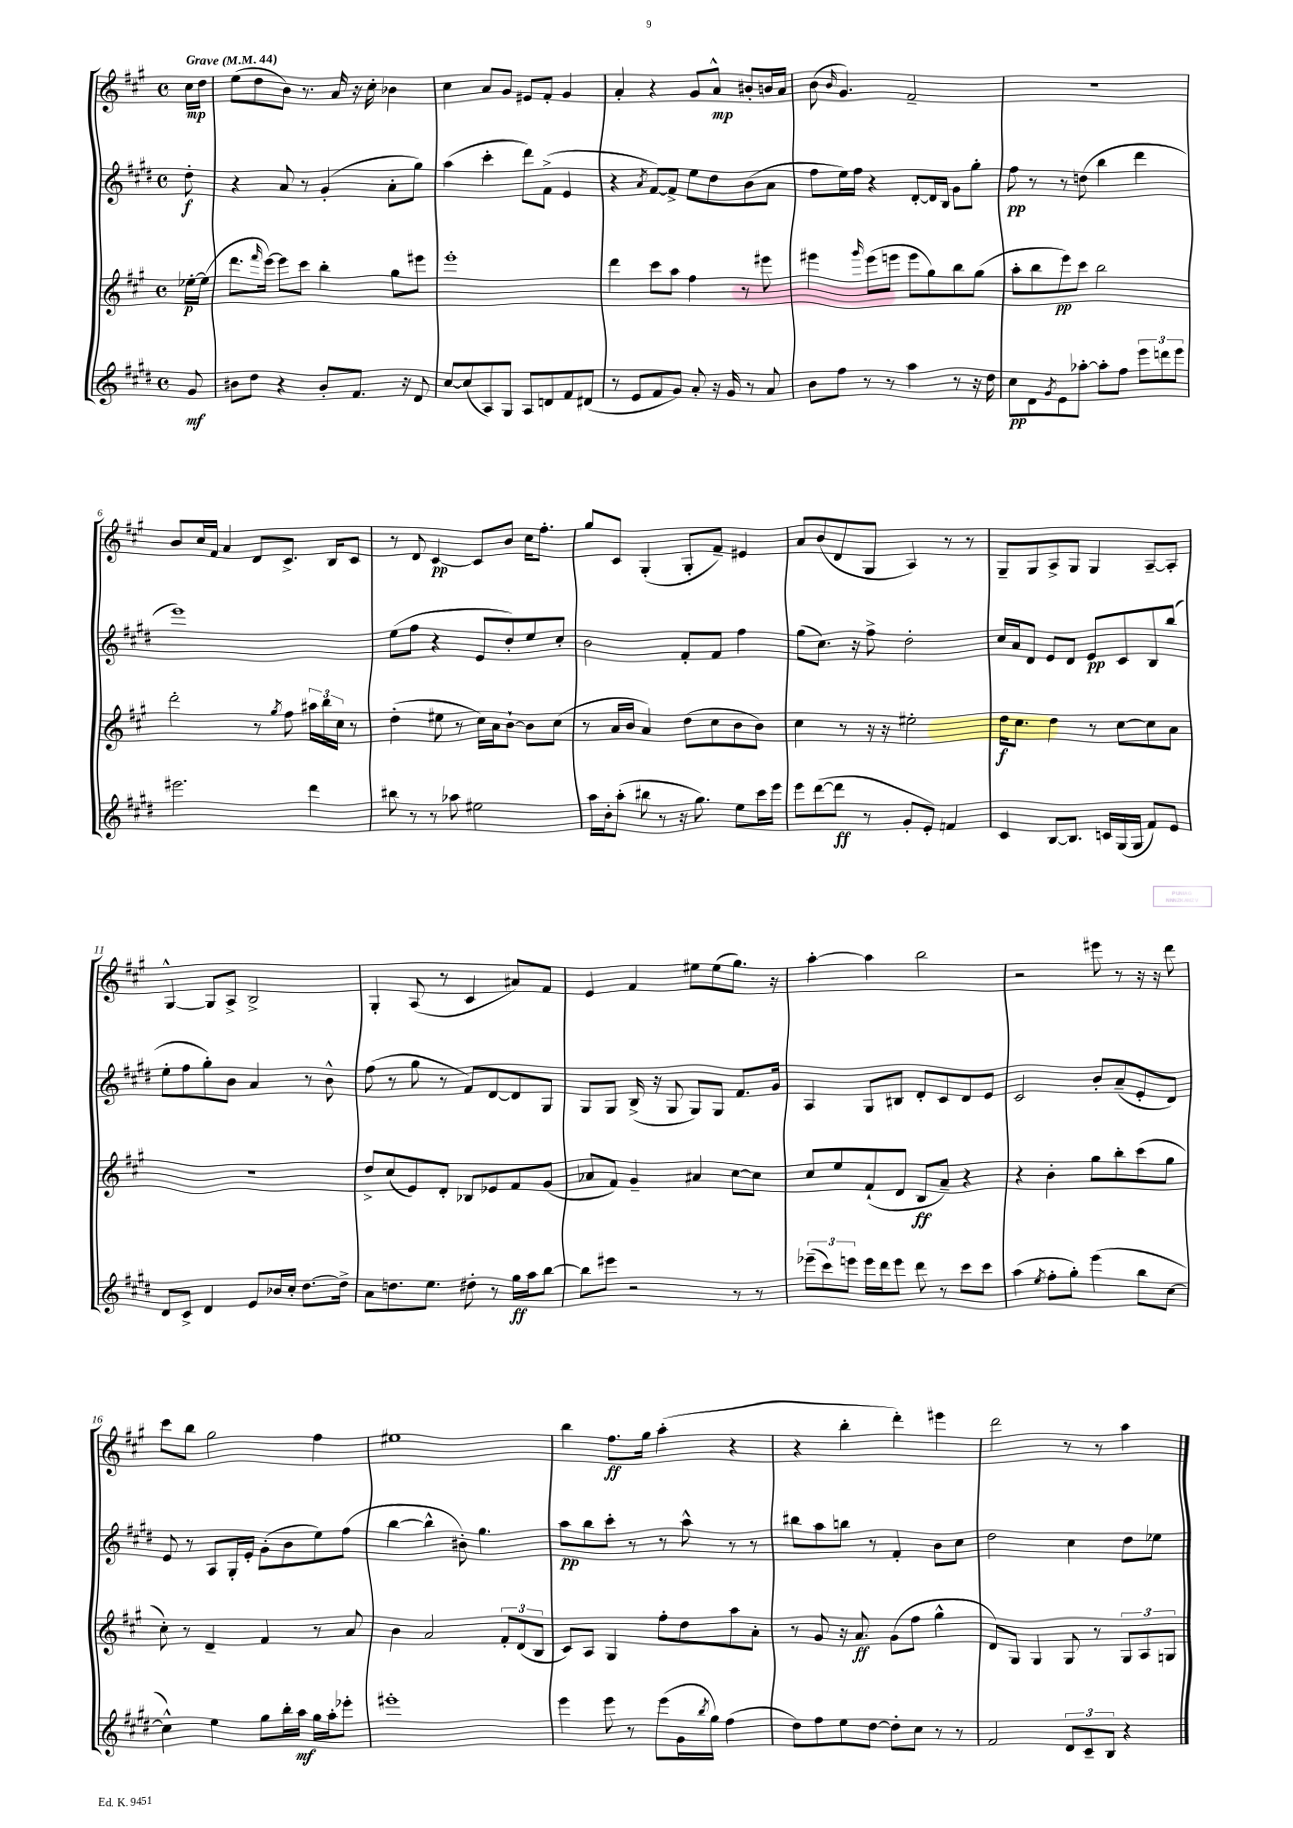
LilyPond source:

<<
\new StaffGroup <<
\new Staff = "s0" {
    \clef treble \key a \major \defaultTimeSignature \time 4/4 \partial 8 \tempo "Grave" 4 = 44
    cis''16\mp d''16 |
    e''8( d''8 b'8) r8. a'16 r16 cis''16-. bes'4 |
    cis''4 a'8 gis'8 eis'8 fis'8-. gis'4 |
    a'4-. r4 gis'8 a'8-^\mp bis'8-. b'16 a'16 |
    b'8( \grace { b'16 } gis'4.) fis'2-- |
    R1 |
    b'8 cis''16 fis'16 a'4 d'8 cis'8.-> b16 cis'8 |
    r8 d'8 cis'4~\pp cis'8 b'8 cis''16 fis''8.-. |
    gis''8 cis'8 gis4-.( gis8-. fis'8--) eis'4 |
    a'8 b'8( d'8 gis8 a4) r8 r8 |
    gis8-- gis8 a8-> gis8 gis4 a8~-- a8-. |
    gis4~-^ gis8 a8-> b2-> |
    gis4-. a8( r8 cis'4 ais'8) fis'8 |
    e'4 fis'4 eis''8 eis''8( gis''8.) r16 |
    a''4~-. a''4 b''2 |
    r2 eis'''8 r8 r16 r16 d'''8 |
    cis'''8 b''8 gis''2 fis''4 |
    eis''1 |
    b''4 fis''8.\ff gis''16 a''4-.( r4 |
    r4 b''4-. d'''4-.) eis'''4 |
    d'''2 r8 r8 a''4 \bar "|." |
}
\new Staff = "s1" {
    \clef treble \key e \major \defaultTimeSignature \time 4/4 \partial 8
    dis''8-.\f |
    r4 a'8 r8 gis'4-.( a'8-. gis''8) |
    a''4( cis'''4-. dis'''8) fis'8->( e'4 |
    r4 \acciaccatura { a'8 } fis'8~) fis'8-> e''8 dis''8 b'8( a'8 |
    fis''8 e''16) fis''16 r4 dis'8~-. dis'16 b16 gis'8 gis''8-. |
    fis''8\pp r8 r8 d''8( b''4 dis'''4 |
    e'''1) |
    e''8( fis''8 r4 e'8 dis''8-.) e''8 cis''8-. |
    b'2 fis'8-. fis'8 fis''4 |
    gis''8( cis''8.) r16 fis''8-> dis''2-. |
    cis''16 a'16 dis'8 e'8 dis'8 e'8\pp cis'8 b8 b''8( |
    e''8-. fis''8 gis''8-.) b'8 a'4 r8 b'8-^ |
    fis''8( r8 gis''8 r8 fis'8) dis'8~ dis'8 gis8 |
    gis8 gis8 b16->( r16 gis8 gis8) gis8 fis'8. gis'16 |
    a4 gis8 bis8 dis'8-. cis'8 dis'8 e'8 |
    cis'2 b'8-. a'8--( e'8-. dis'8) |
    e'8 r8 a8 gis16-. e'16-. gis'8-.( b'8 e''8) fis''8( |
    b''4~ b''4-^ bis'8-.) gis''4. |
    a''8\pp b''8 cis'''8-. r8 r8 a''8-^ r8 r8 |
    bis''8 a''8 b''8 r8 fis'4-. b'8 cis''8 |
    dis''2 cis''4 dis''8 ees''8 \bar "|." |
}
\new Staff = "s2" {
    \clef treble \key a \major \defaultTimeSignature \time 4/4 \partial 8
    ees''16~-.\p ees''16( |
    d'''8. \grace { fis'''16 } e'''16~) e'''8 cis'''8 b''4-. gis''8 eis'''8 |
    e'''1-. |
    d'''4 cis'''8 a''8 fis''4 r8 eis'''8 |
    eis'''4 \grace { gis'''16 } eis'''8( e'''8 e'''8 gis''8) b''8 gis''8( |
    a''8-. b''8 e'''8\pp) cis'''8 b''2 |
    d'''2-. r8 \acciaccatura { gis''8 } fis''8 \tuplet 3/2 { ais''16 b''16 cis''16 } r8 |
    d''4-.( eis''8 r8 cis''16) a'16 b'8~-! b'8 cis''8( |
    r8 a'16 b'16 a'4) d''8( cis''8 b'8 b'8) |
    cis''4 r8 r16 r16 eis''2-. |
    d''16\f cis''8. d''4 r8 cis''8~ cis''8 a'8 |
    R1 |
    d''8-> cis''8( e'8) d'8-. bes8 ees'8 fis'8 gis'8( |
    aes'8 fis'8) gis'4-- ais'4 cis''8~ cis''8 |
    cis''8 e''8 fis'8-!( d'8 b8\ff a'8--) r4 |
    r4 b'4-. gis''8 b''8-. cis'''8( gis''8 |
    cis''8-.) r8 d'4-- fis'4 r8 a'8 |
    b'4 a'2 \tuplet 3/2 { fis'8-. d'8( b8 } |
    cis'8) a8 gis4 fis''8-. d''8 a''8 a'8-. |
    r8 gis'8 r16 a'8.\ff gis'8( fis''8 gis''4-^ |
    d'8) gis8 gis4 gis8 r8 \tuplet 3/2 { gis8 a8 g8 } \bar "|." |
}
\new Staff = "s3" {
    \clef treble \key e \major \defaultTimeSignature \time 4/4 \partial 8
    gis'8\mf |
    bis'8 dis''8 r4 bis'8-. fis'8. r16 dis'8 |
    cis''8~ cis''8( a8) gis8 a8 d'8 fis'8 dis'8( |
    r8 e'8 fis'8 gis'8) a'8-. r16 gis'16 r8 a'8 |
    b'8 fis''8 r8 r8 a''4 r8 r16 dis''16 |
    cis''8\pp dis'8 \acciaccatura { gis'8 } e'8 aes''8~-. aes''8-. fis''8 \tuplet 3/2 { e'''8 d'''8 e'''8 } |
    eis'''2. dis'''4 |
    bis''8 r8 r8 aes''8 eis''2 |
    a''16 b'16-. a''8-.( bis''8 r8 r16 gis''8.) e''8 cis'''16 e'''16 |
    e'''8 dis'''8~( dis'''8\ff r8 gis'8-. e'8-.) f'4 |
    cis'4 b8~ b8. c'16 gis16( gis16 fis'8) e'8 |
    dis'8 cis'8-> dis'4 e'8 bes'16 cis''16-. dis''8.~ dis''16-> |
    a'8 d''8. e''8. dis''8-. r8 gis''16\ff a''16 b''8~ |
    b''8 eis'''8 r2 r8 r8 |
    \tuplet 3/2 { ees'''8--( cis'''8) e'''8 } e'''16 dis'''16 e'''8 dis'''8 r8 cis'''8 cis'''8 |
    a''4( \acciaccatura { e''8 } fis''8-. gis''8-.) e'''4( b''8 cis''8~ |
    cis''4-^) e''4 gis''8 b''16-. a''16\mf gis''16 a''16-. ees'''8-. |
    eis'''1-. |
    e'''4 e'''8 r8 e'''8( gis'16 \acciaccatura { b''8 } gis''16) fis''4( |
    dis''8) fis''8 e''8 dis''8~ dis''8-. cis''8 r8 r8 |
    fis'2 \tuplet 3/2 { dis'8 cis'8-- b8 } r4 \bar "|." |
}
>>
>>
